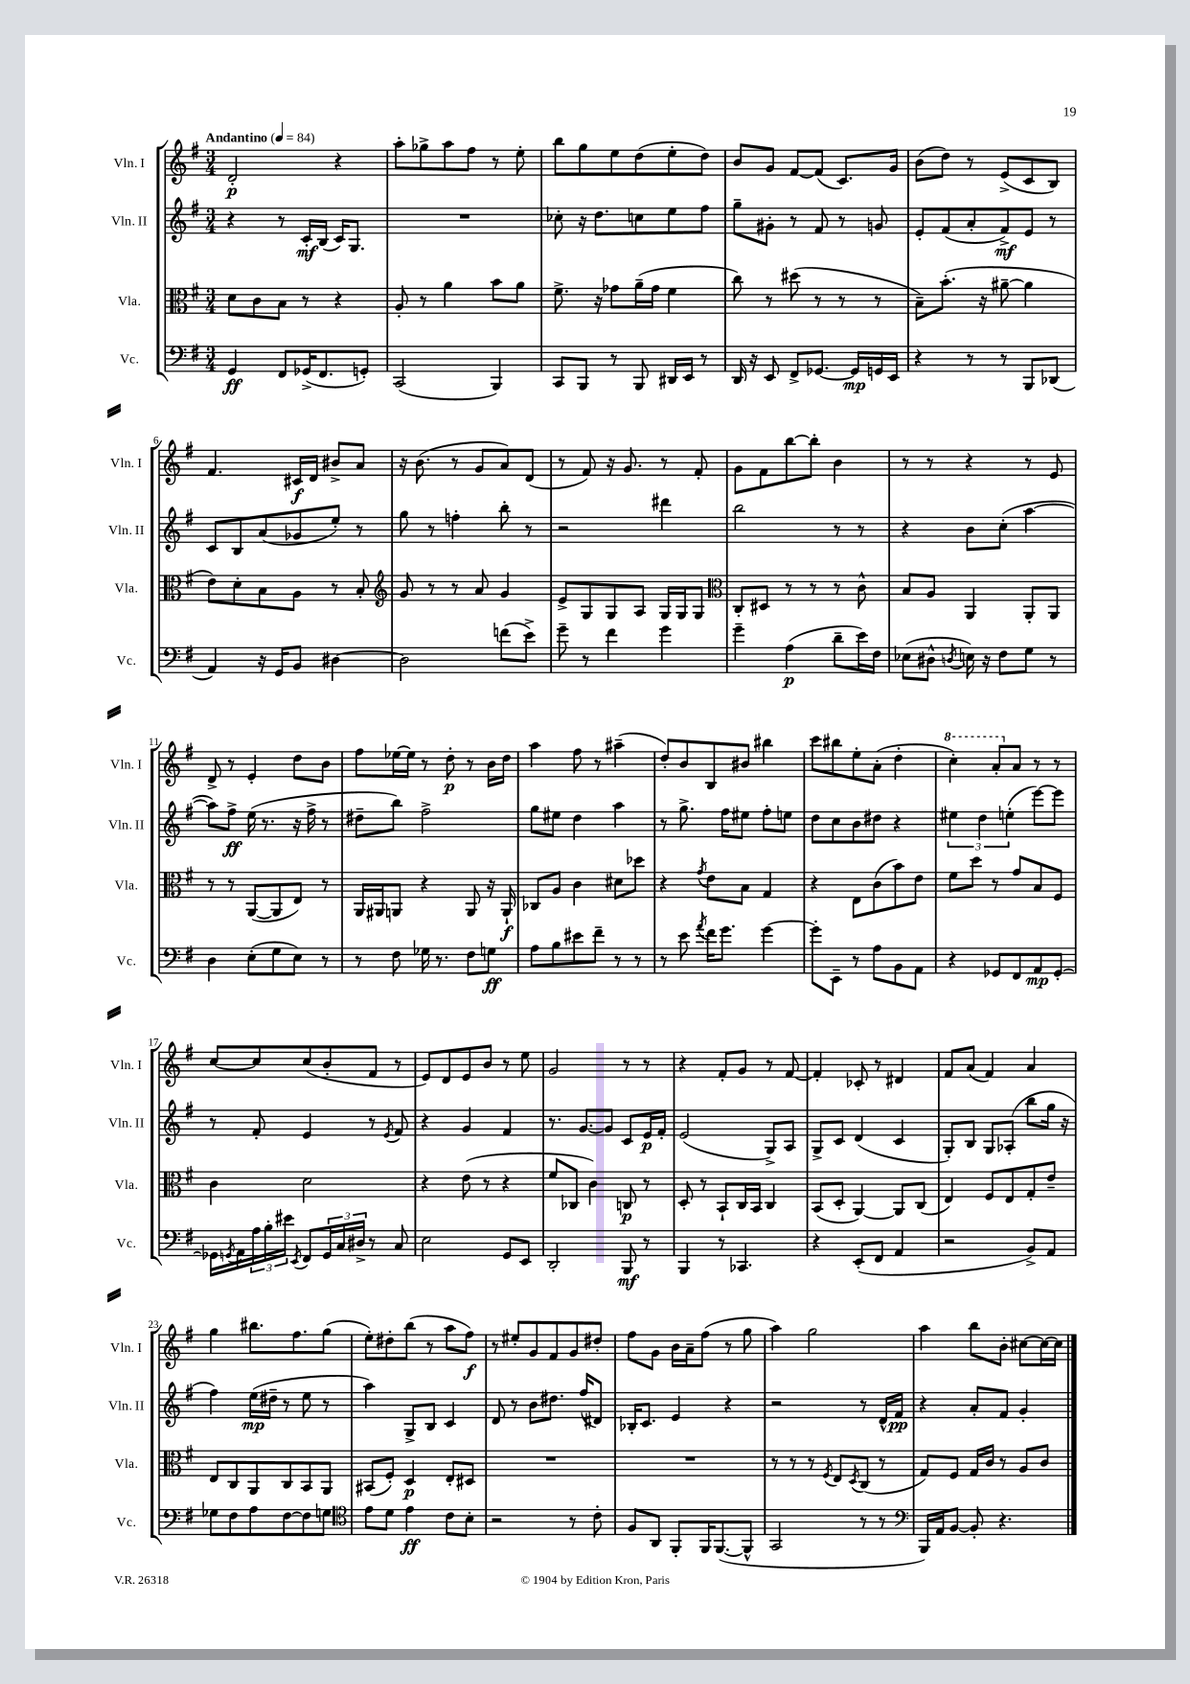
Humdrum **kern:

**kern	**kern	**kern	**kern
*staff4	*staff3	*staff2	*staff1
*clefF4	*clefC3	*clefG2	*clefG2
*k[f#]	*k[f#]	*k[f#]	*k[f#]
*M3/4	*M3/4	*M3/4	*M3/4
*MM84	*MM84	*MM84	*MM84
4GG	8d	4r	2d'
.	8c	.	.
8FF#	8B	8r	.
(16GG-^	8r	16c'	.
8.FF#	.	(16B	.
.	4r	16c)	4r
.	.	8.G	.
8GG')	.	.	.
=	=	=	=
(2CC	8A'	2.r	8aa'
.	8r	.	8gg-^
.	4a	.	8aa
.	.	.	8ff#
4BBB)	8b	.	8r
.	8a	.	8ee'
=	=	=	=
8CC	8.f#^	8cc-'	8bb
8BBB	.	16r	8gg
.	16r	8.dd	.
8r	8g-	.	8ee
8BBB	(16a~	8cc	(8dd
.	16g-	.	.
16DD#	4f#	8ee	8ee'
16EE	.	.	.
8r	.	8ff#	8dd)
=	=	=	=
16DD	8cc)	8gg~	8b
16r	.	.	.
8EE	8r	8g#'	8g
8FF#^	(8dd#	8r	[8f#
[8.GG-	8r	8f#	(8f#]
.	8r	8r	8.c)
16GG-]	.	.	.
16GG	8r	8g	.
16EE	.	.	16g
=	=	=	=
4r	8B~)	8e'	(8b
.	(8.b'	(8f#	8dd)
8r	.	8a'	8r
.	16r	.	.
8r	[8a#~	8f#^)	(8e^
8BBB	4a#]	8e	8c
(8DD-	.	8r	8B)
=	=	=	=
4AA)	8e)	8c	4.f#
.	8d'	8B	.
16r	8B	(8a	.
16GG	.	.	.
8BB	8A	8g-	16c#
.	.	.	16d
[4D#	8r	8ee')	8b#^
.	8B'	8r	8a
=	=	=	=
*	*clefG2	*	*
2D#]	8g	8gg	16r
.	.	.	(8.b
.	8r	8r	.
.	8r	4ff'	8r
.	8a	.	8g
(8f	4g	8bb'	8a)
8e^)	.	8r	(8d
=	=	=	=
8g~	8e^	2r	8r
8r	8G	.	8f#)
4f#	8G	.	16r
.	.	.	8.g
.	8A	.	.
4g	16G	4ddd#	8r
.	16G	.	.
.	8G	.	8f#'
=	=	=	=
*	*clefC3	*	*
4g~	8C'	2bb	8g
.	8D#	.	8f#
(4A	8r	.	[8bb
.	8r	.	8bb']
8d~	8r	8r	4b
16e)	8c^^	8r	.
16F#	.	.	.
=	=	=	=
(8E-	8B	4r	8r
8D#^^	8A	.	8r
8qD	.	.	.
16E)	4AA	8b	4r
16r	.	.	.
8F#	.	(8cc'	.
8G	8AA'	[4aa	8r
8r	8AA	.	8e
=	=	=	=
4D	8r	8aa])	8d^
.	8r	8ff#^	8r
(8E'	([8AA	(16ee	4e'
.	.	8.r	.
8G	8AA]	.	.
8E)	8E)	16r	8dd
.	.	16ff#^	.
8r	8r	8r	8b
=	=	=	=
8r	16AA	8dd#~	8ff#
.	16AA#	.	.
8F#	8AA	8bb)	[16ee-
.	.	.	16ee-]
16G-	4r	2ff#^	8r
8.r	.	.	.
.	.	.	8dd'
8F#	8AA	.	8r
8G	16r	.	16b
.	16AA`	.	16dd
=	=	=	=
8A	8C-	8gg	4aa
8B	8A	8ee#	.
8e#	4c	4dd	8ff#
8f#~	.	.	8r
8r	8d#	4aa	(4aa#~
8r	8dd-	.	.
=	=	=	=
8r	4r	8r	8dd')
8e	.	8.gg^	8b
8qa	8qg	.	.
16f#	8e	.	8B
8.g	.	16ff#	.
.	8B	8ee#	8b#
[4g	4G	8ff#'	4bb#
.	.	8ee	.
=	=	=	=
8g']	4r	8dd	8ccc
8EE~	.	8cc	8bb#
8r	8E	8b	8ee'
8A	(8c	8dd#	(8a'
8BB	8b)	4r	4dd'
8AA	8e	.	.
=	=	=	=
4r	8f#	6ee#	4ccc')
.	8dd	.	.
.	.	6dd	.
8GG-	8r	.	8aa'
.	.	(6ee'	.
8FF#	8g	.	8a
8AA	8B	[8eee)	8r
[8GG-'	8F#	8eee]	8r
=	=	=	=
16GG-]	4c	8r	[8cc
8qGG	.	.	.
16AA	.	.	.
24A	.	8f#'	8cc]
24B'	.	.	.
24e#	.	.	.
8qEE	.	.	.
8FF#	2d	4e	(8cc
24GG	.	.	8b'
24C	.	.	.
24D#^	.	.	.
8r	.	8r	8f#
.	.	8qe	.
8C	.	8f#	8r
=	=	=	=
2E	4r	4r	8e)
.	.	.	8d
.	(8e	4g	8e
.	8r	.	8b
8GG	4r	4f#	8r
8EE	.	.	8ee
=	=	=	=
2DD'	8f#	8.r	2g
.	8C-	.	.
.	.	[8.g	.
.	4c)	.	.
.	.	8g]	.
8BBB	8C	8c	8r
8r	8r	16e	8r
.	.	16f#'	.
=	=	=	=
4BBB	8D'	(2e	4r
.	8r	.	.
8r	8BB`	.	8f#'
4.CC-	16C	.	8g
.	16BB	.	.
.	4C	8G^)	8r
.	.	8A	[8f#
=	=	=	=
4r	(8BB	8G^	4f#']
.	8D'	8c	.
(8EE'	[4AA)	(4d	8c-'
8FF#	.	.	8r
4AA	8AA]	4c	4d#
.	(8C	.	.
=	=	=	=
2r	4E)	8G')	8f#
.	.	8B	(8a
.	8F#	8G	4f#)
.	8E	(8A-'	.
8BB^)	8G'	8bb	4a
8AA	8e~	16gg	.
.	.	16r	.
=	=	=	=
8G-	8E	4ff#)	4gg
8F#	8C	.	.
8A	8AA	(16ee	8.bb#
.	.	16dd#~	.
[8F#	8C	8r	.
.	.	.	8.ff#
8F#]	8BB	8ee	.
8G	8AA	8r	(8gg
=	=	=	=
*clefC4	*	*	*
8e	(8BB#	4aa)	8ee')
8d	8F#')	.	8dd#'
4e	4D	8G^	(8bb
.	.	8B	8r
8c	8E'	4c	8aa
8B'	8D#	.	8ff#)
=	=	=	=
2r	2.r	8d	8r
.	.	8r	8ee#'
.	.	8b	8g
.	.	8.dd#	8f#
8r	.	.	8g
.	.	(16ff#	.
8c'	.	8d#)	8dd#'
=	=	=	=
8F#	2.r	16B-'	8ff#
.	.	8.c	.
8AA	.	.	8g
8FF#'	.	4e	16b
.	.	.	16a~
16FF#	.	.	(8ff#
([8.FF#	.	.	.
.	.	4r	8r
8FF#^^]	.	.	8gg
=	=	=	=
2GG	8r	2r	4aa)
.	8r	.	.
.	8r	.	2gg
.	8qF#	.	.
.	8E	.	.
.	8qD	.	.
8r	(8C	8r	.
8r	8r	16d^^	.
.	.	16f#	.
=	=	=	=
*clefF4	*	*	*
16BBB)	8G)	4r	4aa
16AA	.	.	.
[8BB	8F#	.	.
8BB']	16G	8a'	8bb
.	16c	.	.
4.r	8r	8f#	8b'
.	8A	4g'	[8cc#
.	8c	.	16cc#_
.	.	.	16cc#]
==	==	==	==
*-	*-	*-	*-
